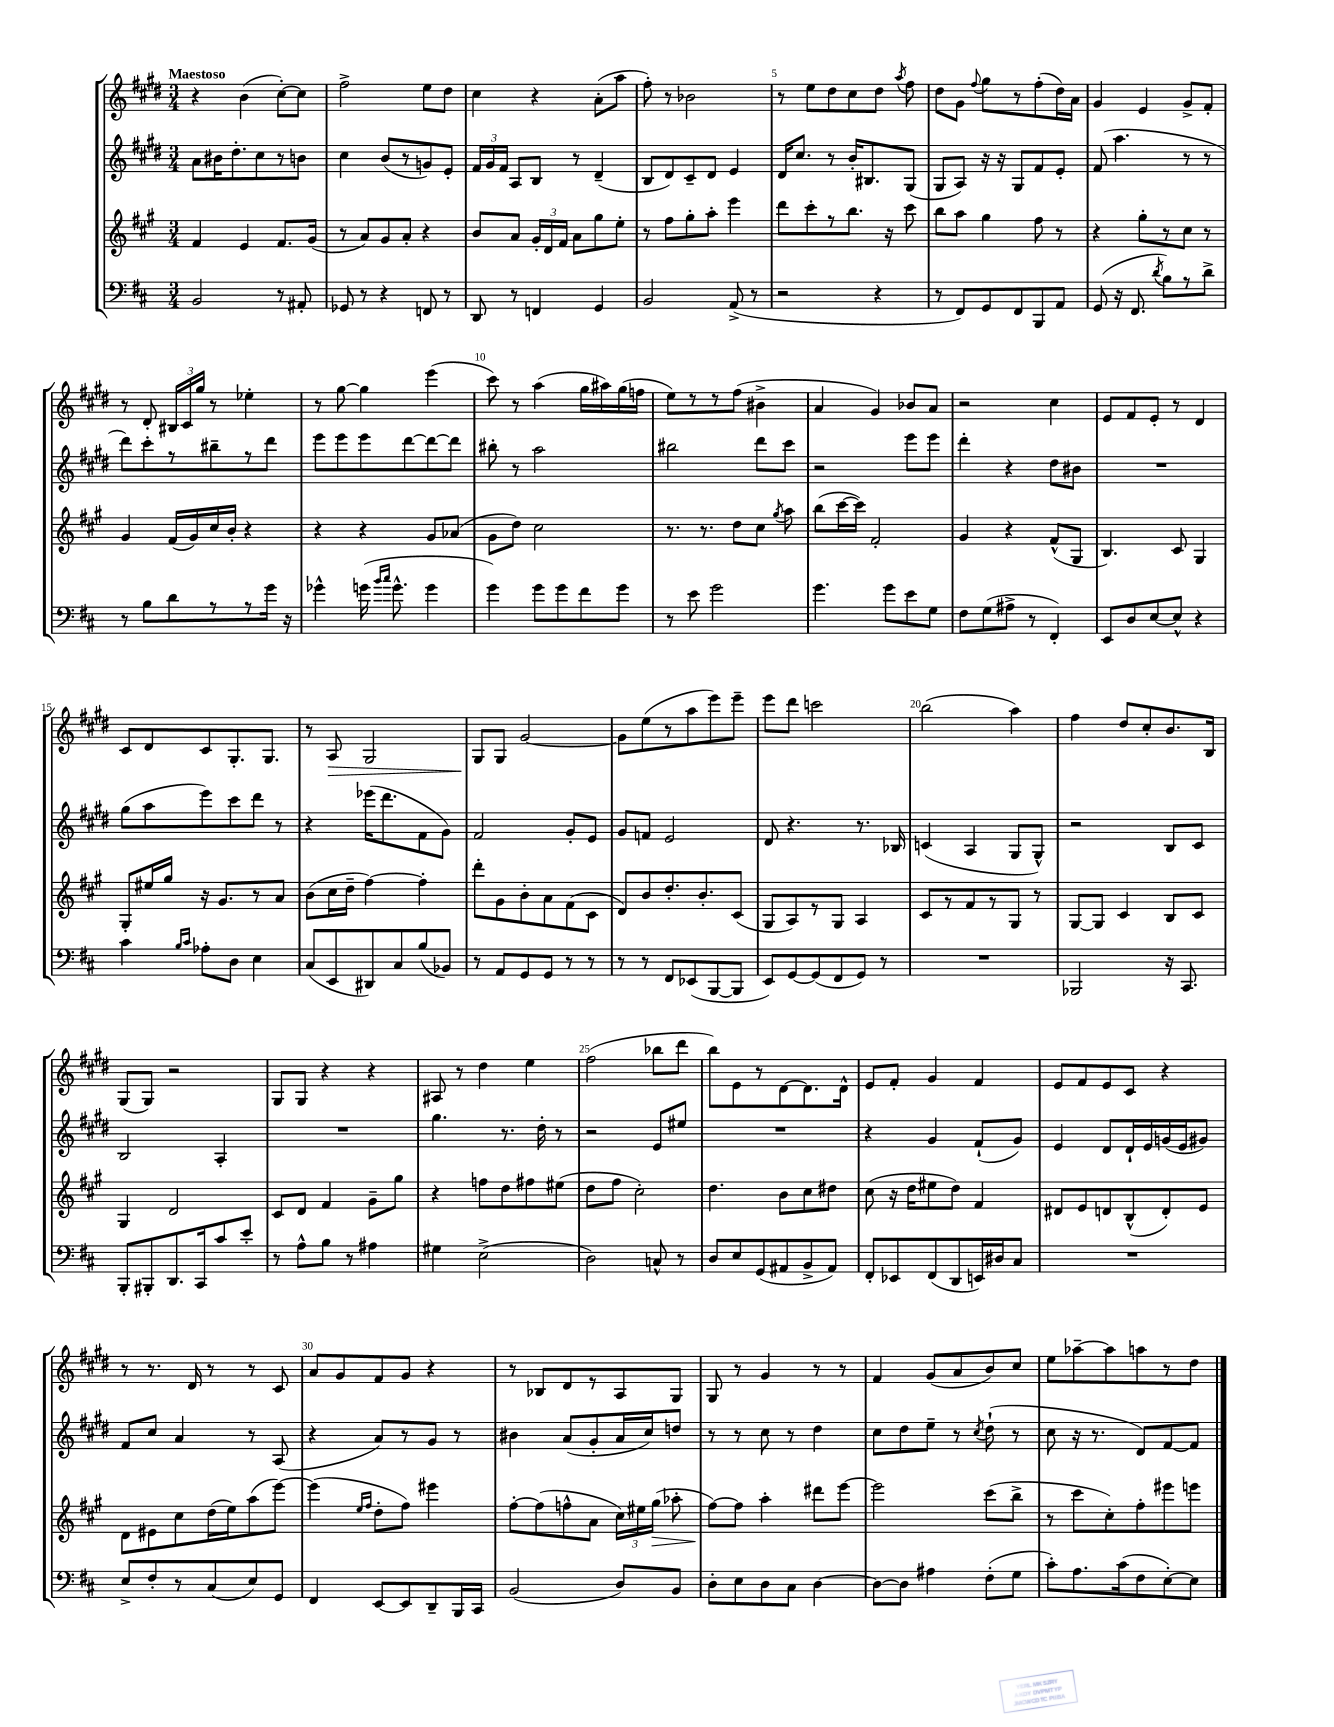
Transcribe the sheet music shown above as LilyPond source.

<<
\new StaffGroup <<
\new Staff = "s0" {
    \clef treble \key e \major \numericTimeSignature \time 3/4 \tempo "Maestoso"
    \autoBeamOff r4 b'4( cis''8[~-.) cis''8] |
    fis''2-> e''8[ dis''8] |
    cis''4 r4 a'8[-.( a''8] |
    fis''8-.) r8 bes'2 |
    r8 e''8[ dis''8 cis''8 dis''8] \acciaccatura { a''8 } fis''8 |
    dis''8[ gis'8] \appoggiatura { fis''8 } gis''8[ r8 fis''8-.( dis''16) a'16] |
    gis'4 e'4 gis'8[-> fis'8]-. |
    r8 dis'8-. \tuplet 3/2 { bis16[ cis'16 gis''16] } r8 ees''4-. |
    r8 gis''8~ gis''4 e'''4( |
    cis'''8) r8 a''4( gis''16[ ais''16) gis''16( f''16] |
    e''8[) r8 r8 fis''8]( bis'4-> |
    a'4 gis'4) bes'8[ a'8] |
    r2 cis''4 |
    e'8[ fis'8 e'8]-. r8 dis'4 |
    cis'8[ dis'8 cis'8 gis8.-. gis8.] |
    r8 a8\> gis2 |
    gis8[\! gis8] gis'2~ |
    gis'8[ e''8( r8 a''8 e'''8) e'''8]-- |
    e'''8[ dis'''8] c'''2 |
    b''2( a''4) |
    fis''4 dis''8[ cis''8-. b'8. b16] |
    gis8[( gis8]) r2 |
    gis8[ gis8] r4 r4 |
    ais8 r8 dis''4 e''4 |
    fis''2( bes''8[ dis'''8] |
    b''8[) e'8 r8 dis'8~ dis'8. dis'16]-^ |
    e'8[ fis'8]-. gis'4 fis'4 |
    e'8[ fis'8 e'8 cis'8] r4 |
    r8 r8. dis'16 r8 r8 cis'8 |
    a'8[ gis'8 fis'8 gis'8] r4 |
    r8 bes8[ dis'8 r8 a8 gis8] |
    gis8 r8 gis'4 r8 r8 |
    fis'4 gis'8[( a'8 b'8) cis''8] |
    e''8[ aes''8~-- aes''8 a''8 r8 dis''8] \bar "|." |
}
\new Staff = "s1" {
    \clef treble \key e \major \numericTimeSignature \time 3/4
    \autoBeamOff a'8[ bis'16 dis''8.-. cis''8 r8 b'8] |
    cis''4 b'8[( r8 g'8) e'8]-. |
    \tuplet 3/2 { fis'16[ gis'16 fis'16] } a8[ b8] r8 dis'4--( |
    b8[ dis'8) cis'8-- dis'8] e'4 |
    dis'16[ cis''8.] r8 b'16[-. bis8. gis8]( |
    gis8[ a8]) r16 r16 gis8[ fis'8 e'8]-. |
    fis'8( a''4. r8 r8 |
    dis'''8[) cis'''8-. r8 bis''8-- r8 dis'''8] |
    e'''8[ e'''8 e'''8 dis'''8~ dis'''8~ dis'''8] |
    bis''8-. r8 a''2 |
    bis''2 dis'''8[ cis'''8] |
    r2 e'''8[ e'''8] |
    dis'''4-. r4 dis''8[ bis'8] |
    R2. |
    gis''8[( a''8 e'''8) cis'''8 dis'''8] r8 |
    r4 ees'''16[( dis'''8. fis'8 gis'8]) |
    fis'2 gis'8[-. e'8] |
    gis'8[ f'8] e'2 |
    dis'8 r4. r8. bes16 |
    c'4( a4 gis8[ gis8]-^) |
    r2 b8[ cis'8] |
    b2 a4-. |
    R2. |
    gis''4. r8. dis''16-. r8 |
    r2 e'8[ eis''8] |
    R2. |
    r4 gis'4 fis'8[-!( gis'8]) |
    e'4 dis'8[ dis'16-! e'16 g'16( e'16 gis'8]) |
    fis'8[ cis''8] a'4 r8 a8( |
    r4 a'8[) r8 gis'8] r8 |
    bis'4 a'8[( gis'8-. a'16 cis''16) d''8] |
    r8 r8 cis''8 r8 dis''4 |
    cis''8[ dis''8 e''8]-- r8 \acciaccatura { cis''8 } dis''8-!( r8 |
    cis''8 r16 r8. dis'8[) fis'8~ fis'8] \bar "|." |
}
\new Staff = "s2" {
    \clef treble \key a \major \numericTimeSignature \time 3/4
    \autoBeamOff fis'4 e'4 fis'8.[ gis'16]( |
    r8 a'8[) gis'8 a'8]-. r4 |
    b'8[ a'8] \tuplet 3/2 { gis'16[-. d'16 fis'16] } a'8[ gis''8 e''8]-. |
    r8 fis''8[ gis''8-. a''8]-. e'''4 |
    d'''8[ cis'''8-. r8 b''8.] r16 cis'''8 |
    b''8[ a''8] gis''4 fis''8 r8 |
    r4 gis''8[-. r8 cis''8] r8 |
    gis'4 fis'16[( gis'16) cis''16 b'16]-. r4 |
    r4 r4 gis'8[ aes'8]( |
    gis'8[ d''8]) cis''2 |
    r8. r8. d''8[ cis''8] \acciaccatura { gis''8 } a''8 |
    b''8[( cis'''16~ cis'''16]) fis'2-. |
    gis'4 r4 fis'8[-^( gis8] |
    b4.) cis'8 gis4 |
    gis8[-. eis''16 gis''16] r16 gis'8.[ r8 a'8] |
    b'8[( cis''16 d''16]-- fis''4~) fis''4-. |
    d'''8[-. gis'8 b'8-. a'8 fis'8( cis'8] |
    d'8[) b'8 d''8.-. b'8.-. cis'8]( |
    gis8[ a8) r8 gis8] a4 |
    cis'8[ r8 fis'8 r8 gis8] r8 |
    gis8[~ gis8] cis'4 b8[ cis'8] |
    gis4 d'2 |
    cis'8[ d'8] fis'4 gis'8[-- gis''8] |
    r4 f''8[ d''8 fis''8 eis''8]( |
    d''8[ fis''8] cis''2-.) |
    d''4. b'8[ cis''8 dis''8] |
    cis''8( r16 d''16[ eis''8 d''8]) fis'4 |
    dis'8[ e'8 d'8 b8-^( d'8-.) e'8] |
    d'8[ eis'8 cis''8 d''16( e''16) a''8( e'''8]~) |
    e'''4( \grace { e''16[ fis''16] } d''8[-. fis''8]) eis'''4 |
    fis''8[~-. fis''8( f''8-^ a'8] \tuplet 3/2 { cis''16[) eis''16 gis''16]\>( } aes''8-. |
    fis''8[~\!) fis''8] a''4-. dis'''8[ e'''8]~ |
    e'''2 cis'''8[( b''8]-> |
    r8 cis'''8[ cis''8-.) fis''8-. eis'''8 e'''8] \bar "|." |
}
\new Staff = "s3" {
    \clef bass \key d \major \numericTimeSignature \time 3/4
    \autoBeamOff b,2 r8 ais,8-. |
    ges,8 r8 r4 f,8 r8 |
    d,8 r8 f,4 g,4 |
    b,2 a,8->( r8 |
    r2 r4 |
    r8 fis,8[) g,8 fis,8 b,,8 a,8] |
    g,8( r16 fis,8. \acciaccatura { d'8 } b8[) r8 d'8]-> |
    r8 b8[ d'8 r8 r8 g'16] r16 |
    ges'4-^ g'16( \grace { b'16[ cis''16] } g'8.-^ g'4 |
    g'4) g'8[ g'8 fis'8 g'8] |
    r8 e'8 g'2 |
    g'4. g'8[ e'8 g8] |
    fis8[ g8( ais8]-> r8 fis,4-.) |
    e,8[ d8 e8~ e8]-^ r4 |
    cis'4 \grace { b16[ cis'16] } aes8[-. d8] e4 |
    cis8[( e,8 dis,8) cis8 b8( bes,8]) |
    r8 a,8[ g,8 g,8] r8 r8 |
    r8 r8 fis,8[ ees,8( b,,8~ b,,8] |
    e,8[) g,8~ g,8( fis,8 g,8]) r8 |
    R2. |
    bes,,2 r16 cis,8. |
    b,,8[-. bis,,8-. d,8. cis,16 cis'8 e'8]-. |
    r8 a8[-^ b8] r8 ais4 |
    gis4 e2->( |
    d2) c8-^ r8 |
    d8[ e8 g,8( ais,8 b,8-> ais,8]) |
    fis,8[-. ees,8 fis,8( d,8 e,16) dis16 cis8] |
    R2. |
    e8[-> fis8-. r8 cis8( e8) g,8] |
    fis,4 e,8[~ e,8 d,8-- b,,16 cis,16] |
    b,2( d8[) b,8] |
    d8[-. e8 d8 cis8] d4~ |
    d8[~ d8] ais4 fis8[-.( g8] |
    cis'8[-.) a8. cis'16( fis8 e8~-.) e8] \bar "|." |
}
>>
>>
\layout { \context { \Score \override BarNumber.break-visibility = ##(#f #t #t) barNumberVisibility = #(every-nth-bar-number-visible 5) } }
